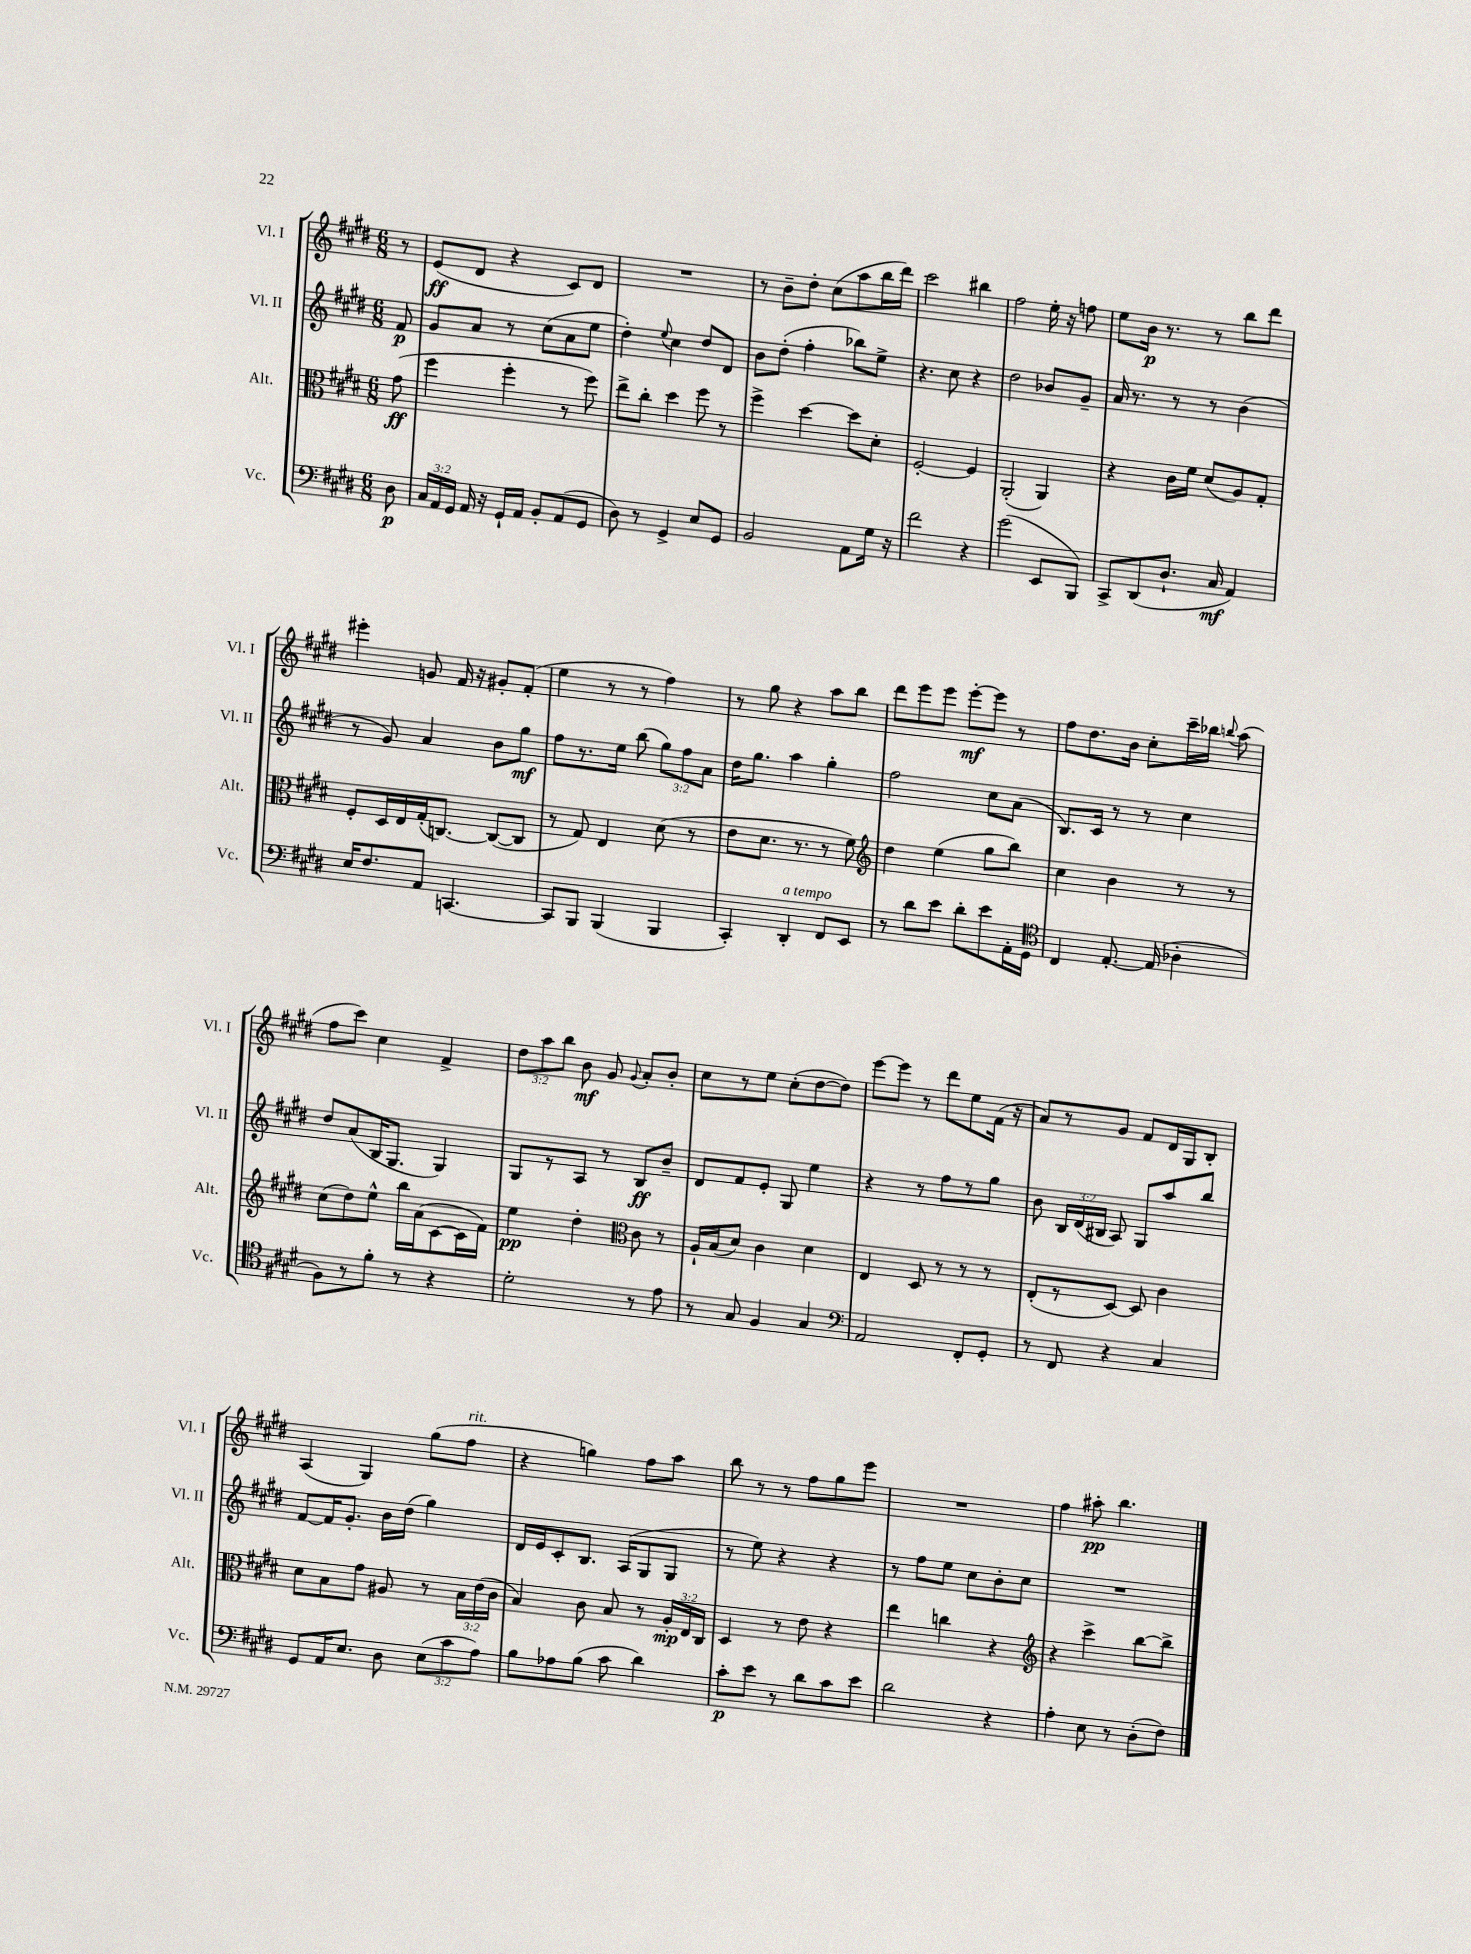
<<
\new StaffGroup <<
\new Staff = "s0" \with { instrumentName = "Vl. I" shortInstrumentName = "Vl. I" } {
    \clef treble \key e \major \numericTimeSignature \time 6/8 \override Staff.TupletNumber.text = #tuplet-number::calc-fraction-text \partial 8
    \autoBeamOff r8 |
    e'8[\ff( dis'8] r4 cis'8[) dis'8] |
    R2. |
    r8 b'8[-- dis''8]-. cis''8[( a''8 b''16 dis'''16]) |
    cis'''2 bis''4 |
    fis''2 e''16-. r16 f''8 |
    e''8[ b'16]\p r8. r8 b''8[ dis'''8] |
    eis'''4-. g'8 fis'16 r16 gis'8[-. fis'8]-.( |
    e''4 r8 r8 fis''4) |
    r8 gis''8 r4 a''8[ b''8] |
    dis'''8[ e'''8 e'''8] e'''8[~-.\mf e'''8] r8 |
    fis''8[ dis''8. b'16] cis''8[-. cis'''16-- bes''16] \appoggiatura { b''8 } a''8( |
    fis''8[ cis'''8]) cis''4 fis'4-> |
    \tuplet 3/2 { dis''8[ a''8 b''8] } b'8\mf gis'8 \appoggiatura { gis'8 } a'8[-. b'8]-. |
    cis''8[ r8 e''8] cis''8[-.( dis''8~ dis''8]) |
    e'''8[~ e'''8] r8 dis'''8[ e''8 fis'16]( r16 |
    a'8[) r8 gis'8] fis'8[ dis'16 gis16 b8]-. |
    a4( gis4) gis''8[( fis''8]^\markup { \italic "rit." } |
    r4 g''4) fis''8[ a''8] |
    b''8 r8 r8 fis''8[ gis''8 e'''8] |
    R2. |
    fis''4 ais''8-.\pp b''4. \bar "|." |
}
\new Staff = "s1" \with { instrumentName = "Vl. II" shortInstrumentName = "Vl. II" } {
    \clef treble \key e \major \numericTimeSignature \time 6/8 \override Staff.TupletNumber.text = #tuplet-number::calc-fraction-text \partial 8
    \autoBeamOff fis'8\p |
    gis'8[ a'8] r8 cis''8[( a'8 e''8] |
    dis''4-.) \appoggiatura { e''8 } cis''4 dis''8[ dis'8] |
    b'8[ dis''8]-.( fis''4-. bes''8[) e''8]-> |
    r4. cis''8 r4 |
    dis''2 bes'8[ gis'8]-- |
    a'16 r8. r8 r8 b'4( |
    r8 gis'8) a'4 b'8[ gis''8]\mf |
    fis''8[ r8. e''16] b''8( \tuplet 3/2 { gis''8[) fis''8 a'8] } |
    dis''16[ gis''8.] a''4 gis''4-. |
    fis''2 cis''8[ a'8]( |
    b8.[) cis'16] r8 r8 cis''4 |
    dis''8[ a'8( b16 gis8.] gis4) |
    gis8[ r8 a8] r8 b8[\ff b'8]-- |
    dis'8[ fis'8 e'8]-. gis8 e''4 |
    r4 r8 fis''8[ r8 gis''8] |
    b'8 \tuplet 3/2 { b16[ dis'16( bis16] } a8) gis8[ a''8 b''8] |
    fis'8[~ fis'16 gis'8.]-. b'16[ dis''16]( gis''4) |
    dis'16[ e'16 cis'8-. b8.] a16[( gis8 gis8] |
    r8 e''8) r4 r4 |
    r8 fis''8[ e''8] cis''8[ b'8-. cis''8] |
    R2. \bar "|." |
}
\new Staff = "s2" \with { instrumentName = "Alt." shortInstrumentName = "Alt." } {
    \clef alto \key e \major \numericTimeSignature \time 6/8 \override Staff.TupletNumber.text = #tuplet-number::calc-fraction-text \partial 8
    \autoBeamOff gis'8\ff( |
    fis''4 fis''4-. r8 fis''8) |
    e''8[-> cis''8]-. dis''4 fis''8 r8 |
    fis''4-> dis''4~ dis''8[ dis'8]-. |
    fis2~-. fis4 |
    a,2-.( a,4) |
    r4 cis'16[ fis'16] dis'8[( a8) gis8]-. |
    fis8[-. dis16 e16 gis16-.( c8.]~) c8[~( c8] |
    r8 gis8) e4 dis'8( r8 |
    e'8[ dis'8.] r8. r8 fis'8) |
    \clef treble dis''4 e''4( gis''8[ b''8]) |
    cis''4 b'4 r8 r8 |
    cis''8[( dis''8) e''8]-^ b''16[ a'16( cis'8~ cis'16 fis'16]) |
    e''4\pp dis''4-. \clef alto cis'8 r8 |
    a16[-! b16( dis'8]) cis'4 dis'4 |
    e4 dis8 r8 r8 r8 |
    e8[-.( r8 dis8]~) dis8 cis'4 |
    dis'8[ b8 gis'8] ais8 r8 \tuplet 3/2 { b16[ e'16( cis'16] } |
    b4) cis'8 b8 r8 \tuplet 3/2 { a16[-.\mp e16 cis16] } |
    dis4 r8 e'8 r4 |
    e''4 c''4 r4 |
    \clef treble r4 cis'''4-> b''8[~ b''8]-> \bar "|." |
}
\new Staff = "s3" \with { instrumentName = "Vc." shortInstrumentName = "Vc." } {
    \clef bass \key e \major \numericTimeSignature \time 6/8 \override Staff.TupletNumber.text = #tuplet-number::calc-fraction-text \partial 8
    \autoBeamOff dis8\p |
    \tuplet 3/2 { cis16[ a,16 gis,16] } a,16 r16 gis,16[-! a,16] b,8[-. a,8( gis,8] |
    dis8) r8 gis,4-> e8[ gis,8] |
    b,2 a,8[ gis16] r16 |
    fis'2 r4 |
    gis'2( e,8[ b,,8]) |
    cis,8[-> dis,8( dis8.]-! cis16\mf a,4) |
    e16[ fis8. a,8] c,4.~ |
    c,8[ b,,8] b,,4( b,,4 |
    cis,4-.) dis,4-.^\markup { \italic "a tempo" } fis,8[ e,8] |
    r8 dis'8[ e'8] dis'8[-. e'8 a,16-. gis,16] |
    \clef tenor cis4 e8.~-. e16( aes4-. |
    fis8[) r8 fis'8]-. r8 r4 |
    dis'2-. r8 e'8 |
    r8 gis8 fis4 gis4 |
    \clef bass a,2 fis,8[-. gis,8]-. |
    r8 fis,8 r4 cis4 |
    gis,8[ a,16 e8.] dis8 \tuplet 3/2 { e8[( cis'8 a8]) } |
    b8[ aes8 b8]( cis'8 dis'4) |
    cis'8[-.\p e'8] r8 dis'8[ cis'8 e'8] |
    dis'2 r4 |
    a4-. e8 r8 dis8[-.( fis8]) \bar "|." |
}
>>
>>
\layout { \context { \Score \remove "Bar_number_engraver" } }
